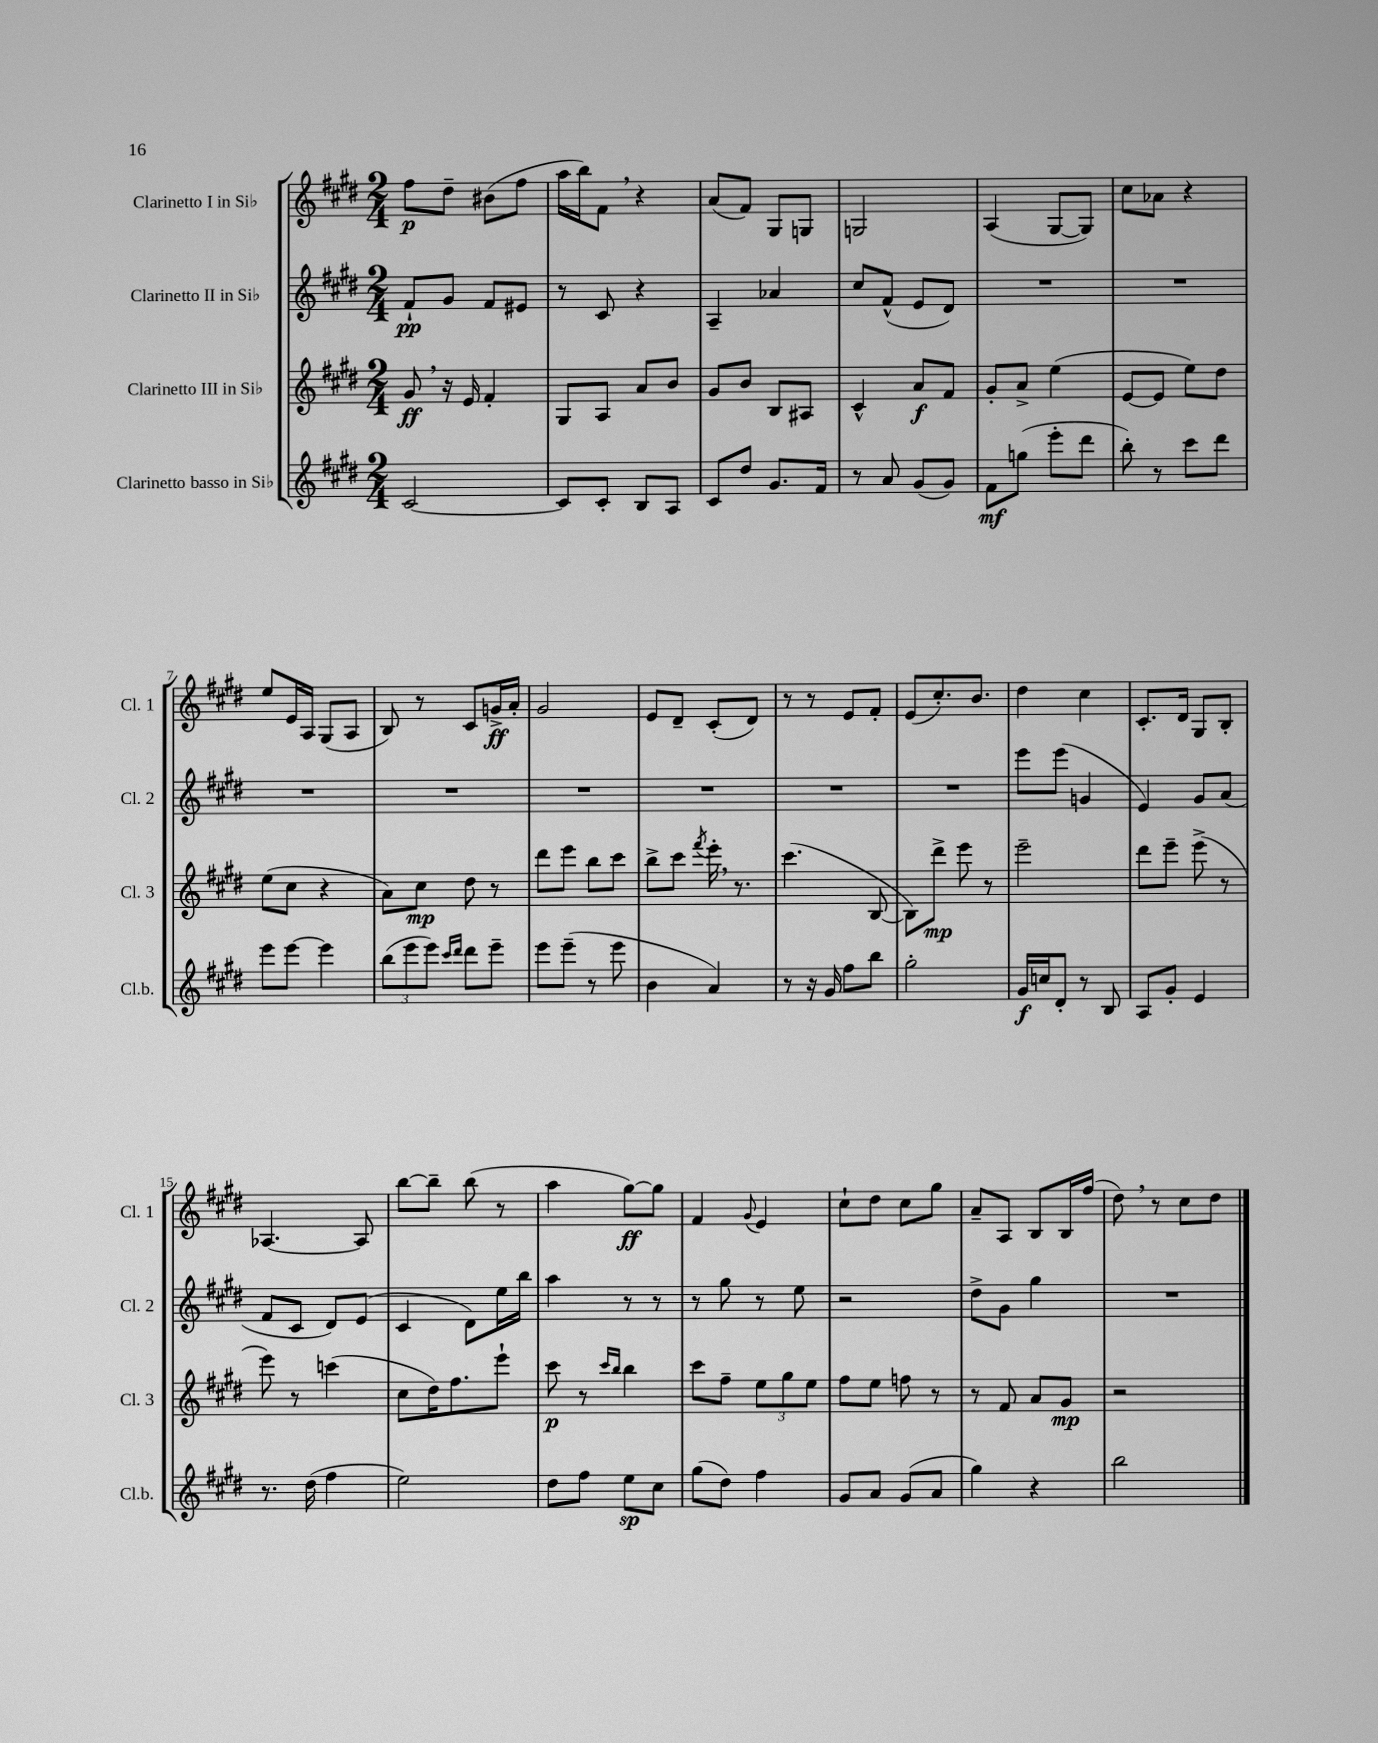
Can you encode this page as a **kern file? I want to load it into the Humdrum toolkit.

**kern	**dynam	**kern	**dynam	**kern	**dynam	**kern	**dynam
*part4	*part4	*part3	*part3	*part2	*part2	*part1	*part1
*staff4	*staff4	*staff3	*staff3	*staff2	*staff2	*staff1	*staff1
*I"Clarinetto basso in Si♭	*	*I"Clarinetto III in Si♭	*	*I"Clarinetto II in Si♭	*	*I"Clarinetto I in Si♭	*
*I'Cl.b.	*	*I'Cl. 3	*	*I'Cl. 2	*	*I'Cl. 1	*
*clefG2	*	*clefG2	*	*clefG2	*	*clefG2	*
*k[f#c#g#d#]	*	*k[f#c#g#d#]	*	*k[f#c#g#d#]	*	*k[f#c#g#d#]	*
*M2/4	*	*M2/4	*	*M2/4	*	*M2/4	*
=1	=1	=1	=1	=1	=1	=1	=1
[2c#/	.	8g#,/	ff	8f#`/L	pp	8ff#\L	p
.	.	16r	.	8g#/J	.	8dd#~\J	.
.	.	16e/	.	.	.	.	.
.	.	4f#'/	.	8f#/L	.	(8b#X\L	.
.	.	.	.	8e#X/J	.	8ff#\J	.
=2	=2	=2	=2	=2	=2	=2	=2
8c#/L]	.	8G#/L	.	8r	.	16aa\LL	.
.	.	.	.	.	.	16bb\J)	.
8c#'/J	.	8A/J	.	8c#/	.	8f#,\J	.
8B/L	.	8a/L	.	4r	.	4r	.
8A/J	.	8b/J	.	.	.	.	.
=3	=3	=3	=3	=3	=3	=3	=3
8c#/L	.	8g#/L	.	4A~/	.	(8a/L	.
8dd#/J	.	8b/J	.	.	.	8f#/J)	.
8.g#/L	.	8B/L	.	4a-X/	.	8G#/L	.
.	.	8A#X/J	.	.	.	8Gn/J	.
16f#/Jk	.	.	.	.	.	.	.
=4	=4	=4	=4	=4	=4	=4	=4
8r	.	4c#^^/	.	8cc#/L	.	2Gn/	.
8a/	.	.	.	(8f#^^/J	.	.	.
(8g#/L	.	8a/L	f	8e/L	.	.	.
8g#/J)	.	8f#/J	.	8d#/J)	.	.	.
=5	=5	=5	=5	=5	=5	=5	=5
8f#\L	mf	8g#'/L	.	2r	.	(4A/	.
(8ggn\J	.	8a^/J	.	.	.	.	.
8eee'\L	.	(4ee\	.	.	.	[8G#/L	.
8ddd#\J	.	.	.	.	.	8G#/J])	.
=6	=6	=6	=6	=6	=6	=6	=6
8bb'\)	.	[8e/L	.	2r	.	8cc#\L	.
8r	.	8e/J]	.	.	.	8a-X\J	.
8ccc#\L	.	8ee\L)	.	.	.	4r	.
8ddd#\J	.	8dd#\J	.	.	.	.	.
!!LO:LB:g=z
=7	=7	=7	=7	=7	=7	=7	=7
8eee\L	.	(8ee\L	.	2r	.	8ee/L	.
[8eee\J	.	8cc#\J	.	.	.	16e/L	.
.	.	.	.	.	.	16A/JJ	.
4eee\]	.	4r	.	.	.	(8G#/L	.
.	.	.	.	.	.	8A/J	.
=8	=8	=8	=8	=8	=8	=8	=8
(12bb\L	.	8a\L)	.	2r	.	8B/)	.
12eee\	.	.	.	.	.	.	.
.	.	8cc#\J	mp	.	.	8r	.
12eee\J)	.	.	.	.	.	.	.
16qqccc#/LL	.	.	.	.	.	.	.
16qqddd#/JJ	.	.	.	.	.	.	.
8ddd#\L	.	8dd#\	.	.	.	8c#/L	.
8eee~\J	.	8r	.	.	.	16gn^/L	ff
.	.	.	.	.	.	16a'/JJ	.
=9	=9	=9	=9	=9	=9	=9	=9
8eee\L	.	8ddd#\L	.	2r	.	2g#/	.
(8eee~\J	.	8eee\J	.	.	.	.	.
8r	.	8bb\L	.	.	.	.	.
8eee\	.	8ccc#\J	.	.	.	.	.
=10	=10	=10	=10	=10	=10	=10	=10
4b\	.	8bb^\L	.	2r	.	8e/L	.
.	.	8ccc#\J	.	.	.	8d#~/J	.
.	.	8qfff#/	.	.	.	.	.
4a/)	.	16eee',\	.	.	.	(8c#'/L	.
.	.	8.r	.	.	.	.	.
.	.	.	.	.	.	8d#/J)	.
=11	=11	=11	=11	=11	=11	=11	=11
8r	.	(4.ccc#\	.	2r	.	8r	.
16r	.	.	.	.	.	8r	.
16g#/	.	.	.	.	.	.	.
8ff#\L	.	.	.	.	.	8e/L	.
8bb\J	.	[8B/	.	.	.	8f#'/J	.
=12	=12	=12	=12	=12	=12	=12	=12
2gg#'\	.	8B\L])	.	2r	.	(8e/L	.
.	.	8ddd#^\J	mp	.	.	8.cc#'/)	.
.	.	8eee\	.	.	.	.	.
.	.	.	.	.	.	8.b/J	.
.	.	8r	.	.	.	.	.
=13	=13	=13	=13	=13	=13	=13	=13
16g#/LL	f	2eee~\	.	8eee\L	.	4dd#\	.
16ccn/J	.	.	.	.	.	.	.
8d#'/J	.	.	.	(8eee\J	.	.	.
8r	.	.	.	4gn/	.	4cc#\	.
8B/	.	.	.	.	.	.	.
=14	=14	=14	=14	=14	=14	=14	=14
8A/L	.	8ddd#\L	.	4e/)	.	8.c#'/L	.
8g#'/J	.	8eee~\J	.	.	.	.	.
.	.	.	.	.	.	16d#/Jk	.
4e/	.	(8eee^\	.	8g#/L	.	8G#/L	.
.	.	8r	.	(8a/J	.	8B'/J	.
!!LO:LB:g=z
=15	=15	=15	=15	=15	=15	=15	=15
8.r	.	8eee\)	.	8f#/L	.	[4.A-X/	.
.	.	8r	.	8c#/J	.	.	.
(16dd#\	.	.	.	.	.	.	.
4ff#\	.	(4cccn\	.	8d#/L)	.	.	.
.	.	.	.	(8e/J	.	8A-/]	.
=16	=16	=16	=16	=16	=16	=16	=16
2ee\)	.	8cc#\L	.	4c#/	.	[8bb\L	.
.	.	16dd#\K)	.	.	.	8bb~\J]	.
.	.	8.ff#\	.	.	.	.	.
.	.	.	.	8d#\L)	.	(8bb\	.
.	.	8eee`\J	.	16ee\L	.	8r	.
.	.	.	.	16bb\JJ	.	.	.
=17	=17	=17	=17	=17	=17	=17	=17
8dd#\L	.	8ccc#\	p	4aa\	.	4aa\	.
8ff#\J	.	8r	.	.	.	.	.
.	.	16qqccc#/LL	.	.	.	.	.
.	.	16qqbb/JJ	.	.	.	.	.
8ee\L	sp	4bb\	.	8r	.	[8gg#\L)	ff
8cc#\J	.	.	.	8r	.	8gg#\J]	.
=18	=18	=18	=18	=18	=18	=18	=18
(8gg#\L	.	8ccc#\L	.	8r	.	4f#/	.
8dd#\J)	.	8ff#~\J	.	8gg#\	.	.	.
.	.	.	.	.	.	8qqg#/	.
4ff#\	.	12ee\L	.	8r	.	4e/	.
.	.	12gg#\	.	.	.	.	.
.	.	.	.	8ee\	.	.	.
.	.	12ee\J	.	.	.	.	.
=19	=19	=19	=19	=19	=19	=19	=19
8g#/L	.	8ff#\L	.	2r	.	8cc#`\L	.
8a/J	.	8ee\J	.	.	.	8dd#\J	.
(8g#/L	.	8ffn\	.	.	.	8cc#\L	.
8a/J	.	8r	.	.	.	8gg#\J	.
=20	=20	=20	=20	=20	=20	=20	=20
4gg#\)	.	8r	.	8dd#^\L	.	8a~/L	.
.	.	8f#/	.	8g#\J	.	8A/J	.
4r	.	8a/L	.	4gg#\	.	8B/L	.
.	.	8g#/J	mp	.	.	16B/L	.
.	.	.	.	.	.	(16ff#/JJ	.
=21	=21	=21	=21	=21	=21	=21	=21
2bb\	.	2r	.	2r	.	8dd#,\)	.
.	.	.	.	.	.	8r	.
.	.	.	.	.	.	8cc#\L	.
.	.	.	.	.	.	8dd#\J	.
==	==	==	==	==	==	==	==
*-	*-	*-	*-	*-	*-	*-	*-
